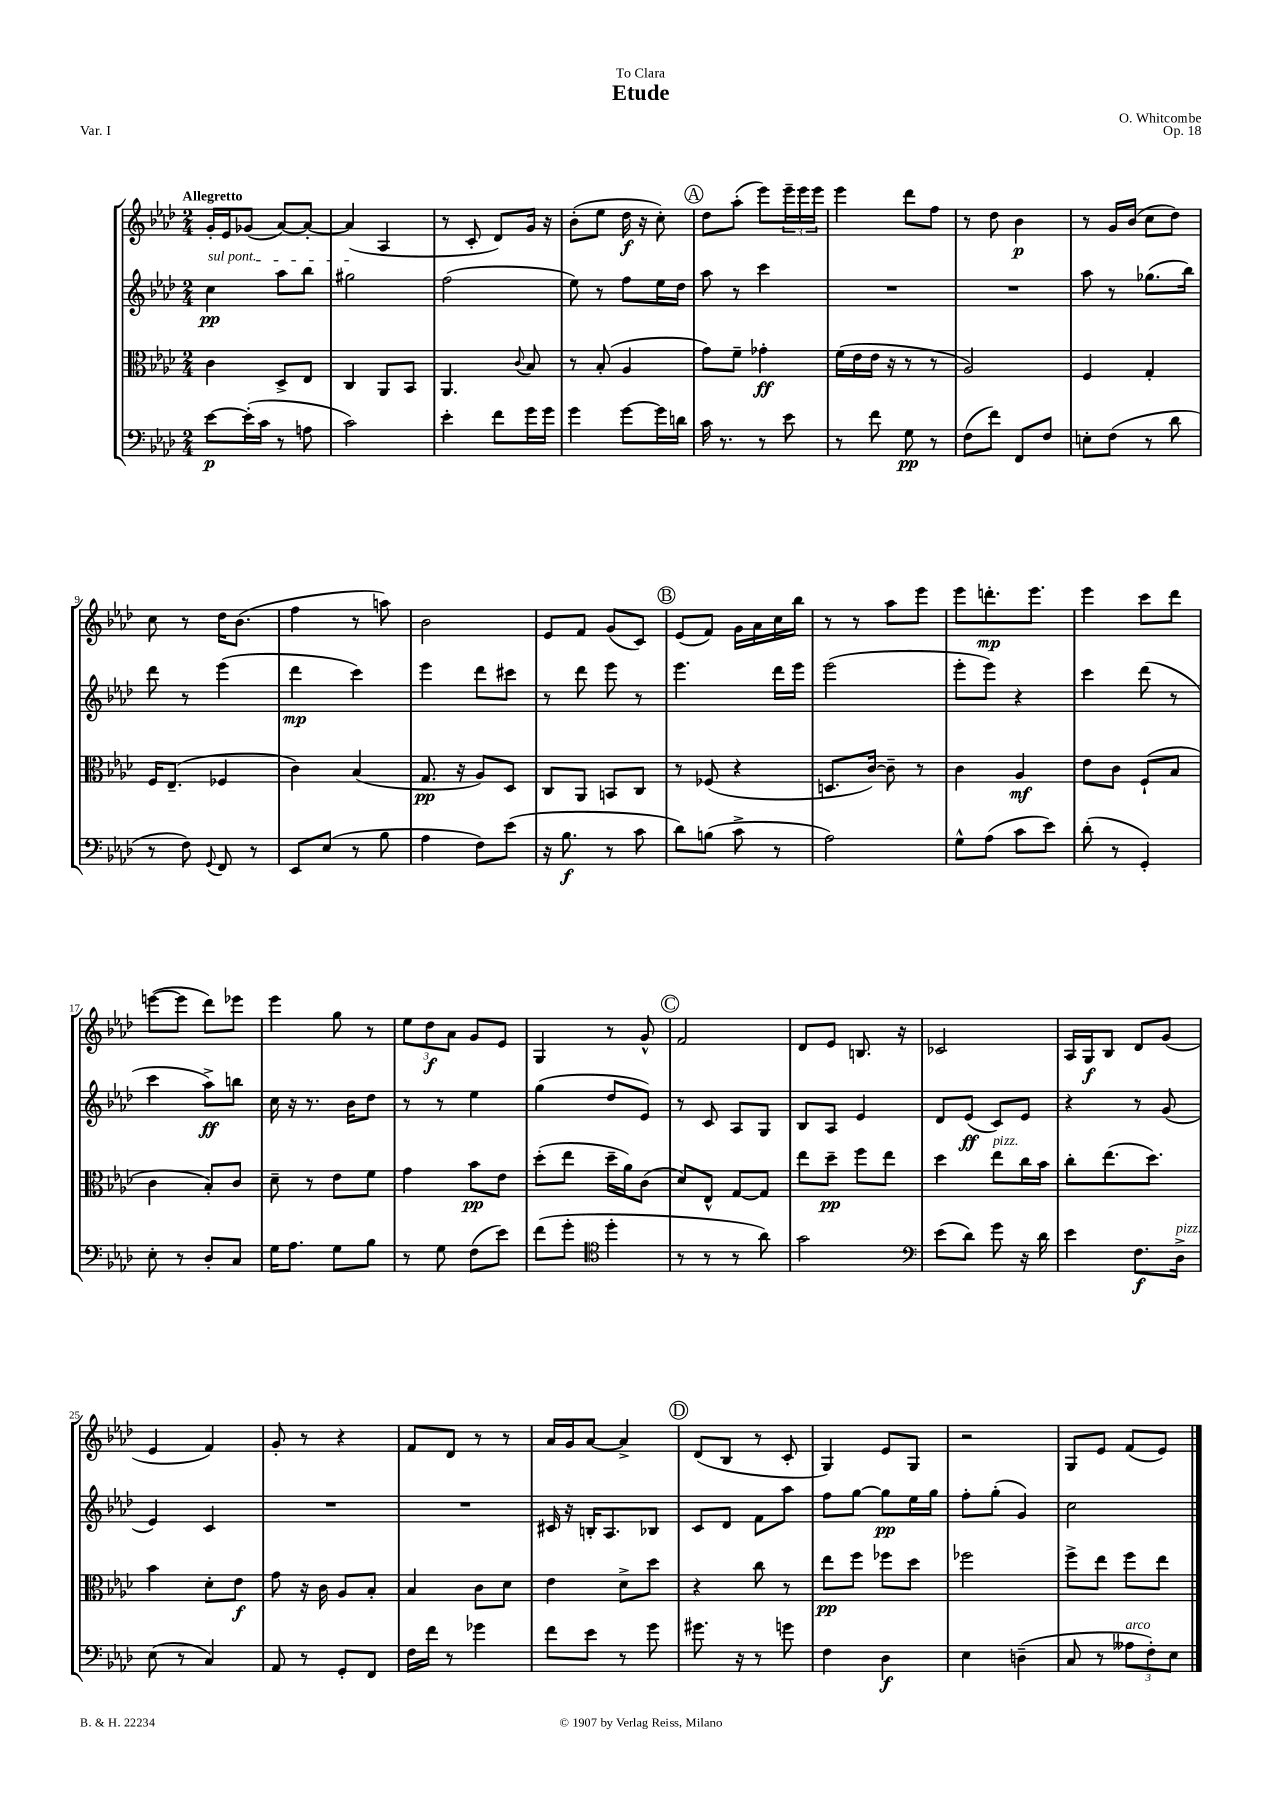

**kern	**kern	**kern	**kern
*staff4	*staff3	*staff2	*staff1
*clefF4	*clefC3	*clefG2	*clefG2
*k[b-e-a-d-]	*k[b-e-a-d-]	*k[b-e-a-d-]	*k[b-e-a-d-]
*M2/4	*M2/4	*M2/4	*M2/4
[8e-	4c	4cc	16g'
.	.	.	16e-
(16e-']	.	.	(8g-
16c	.	.	.
8r	8D-^	8aa-	[8a-)
8A	8E-	8bb-	8a-'_
=	=	=	=
2c)	4C	2gg#	(4a-]
.	8AA-	.	4A-
.	8BB-	.	.
=	=	=	=
4e-'	4.AA-	(2ff	8r
.	.	.	8c'
8f	.	.	8d-)
.	8qqc	.	.
16g	8B-	.	16g
16g	.	.	16r
=	=	=	=
4g	8r	8ee-)	(8b-'
.	(8B-'	8r	8ee-
[8g	4A-	8ff	16dd-
.	.	.	16r
16g]	.	16ee-	8cc')
16d	.	16dd-	.
=	=	=	=
16c	8g)	8aa-	8dd-
8.r	.	.	.
.	8f~	8r	(8aa-'
8r	4g-'	4ccc	8eee-)
8e-	.	.	24eee-~
.	.	.	24eee-
.	.	.	24eee-
=	=	=	=
8r	(16f	2r	4eee-
.	16e-	.	.
8f	16e-	.	.
.	16r	.	.
8G	8r	.	8ddd-
8r	8r	.	8ff
=	=	=	=
(8F	2A-)	2r	8r
8f)	.	.	8dd-
8FF	.	.	4b-
8F	.	.	.
=	=	=	=
8E'	4F	8aa-	8r
(8F	.	8r	16g
.	.	.	(16b-
8r	4G'	(8.gg-	8cc
8d-	.	.	8dd-)
.	.	16bb-)	.
=	=	=	=
8r	16F	8ddd-	8cc
.	(8.E-~	.	.
8F)	.	8r	8r
8qqGG	.	.	.
8FF	4F-	(4eee-	16dd-
.	.	.	(8.b-
8r	.	.	.
=	=	=	=
8EE-	4c)	4ddd-	4ff
(8E-	.	.	.
8r	(4B-	4ccc)	8r
8B-	.	.	8aa)
=	=	=	=
4A-	8.G	4eee-	2b-
.	16r	.	.
8F)	8A-)	8ddd-	.
(8e-	8D-	8ccc#	.
=	=	=	=
16r	8C	8r	8e-
8.B-	.	.	.
.	8AA-	8ddd-	8f
8r	8BB	8eee-	(8g
8c	8C	8r	8c)
=	=	=	=
8d-)	8r	4.eee-	(8e-
(8B	(8F-	.	8f)
8c^	4r	.	16g
.	.	.	16a-
8r	.	16ddd-	16cc
.	.	16eee-	16bb-
=	=	=	=
2A-)	8.D	(2eee-	8r
.	.	.	8r
.	[16c)	.	.
.	8c~]	.	8aa-
.	8r	.	8eee-
=	=	=	=
8G^^	4c	8eee-'	8eee-
(8A-	.	8eee-)	8.ddd'
8c	4A-	4r	.
.	.	.	8.eee-
8e-)	.	.	.
=	=	=	=
(8d-'	8e-	4ccc	4eee-
8r	8c	.	.
4GG')	(8F`	(8ddd-	8ccc
.	8B-	8r	8ddd-
=	=	=	=
8E-'	4c	4ccc	([8eee
8r	.	.	8eee]
8D-'	8B-')	8aa-^)	8ddd-)
8C	8c	8bb	8eee-
=	=	=	=
16G	8d-~	16cc	4eee-
8.A-	.	16r	.
.	8r	8.r	.
8G	8e-	.	8gg
.	.	16b-	.
8B-	8f	8dd-	8r
=	=	=	=
8r	4g	8r	12ee-
.	.	.	12dd-
8G	.	8r	.
.	.	.	12a-
(8F	8b-	4ee-	8g
8e-)	8e-	.	8e-
=	=	=	=
(8f	(8dd-'	(4gg	4G
8g'	8ee-	.	.
*clefC4	*	*	*
4dd-'	16dd-~	8dd-	8r
.	16a-)	.	.
.	(8c	8e-)	8g^^
=	=	=	=
8r	8d-)	8r	2f
8r	8E-^^	8c	.
8r	[8G	8A-	.
8a-)	8G]	8G	.
=	=	=	=
2g	8ee-	8B-	8d-
.	8dd-~	8A-	8e-
.	8ff	4e-	8.B
.	8ee-	.	.
.	.	.	16r
=	=	=	=
*clefF4	*	*	*
(8e-	4dd-	8d-	2c-
8d-)	.	(8e-	.
8g	8ee-	8c)	.
16r	16cc	8e-	.
16d-	16b-	.	.
=	=	=	=
4e-	8cc'	4r	16A-
.	.	.	16G
.	(8.ee-	.	8B-
8.F	.	8r	8d-
.	8.dd-)	.	.
.	.	(8g	(8g
16D-^	.	.	.
=	=	=	=
(8E-	4b-	4e-)	4e-
8r	.	.	.
4C)	8d-'	4c	4f)
.	8e-	.	.
=	=	=	=
8AA-	8g	2r	8g'
8r	16r	.	8r
.	16c	.	.
8GG'	8A-	.	4r
8FF	8B-'	.	.
=	=	=	=
16F	4B-	2r	8f
16f	.	.	.
8r	.	.	8d-
4g-	8c	.	8r
.	8d-	.	8r
=	=	=	=
8f	4e-	16c#	16a-
.	.	16r	16g
8e-	.	16B'	[8a-
.	.	8.A-	.
8r	8d-^	.	4a-^]
8g	8dd-	8B-	.
=	=	=	=
8.g#	4r	8c	(8d-
.	.	8d-	8B-
16r	.	.	.
8r	8cc	8f	8r
8g	8r	8aa-	8c'
=	=	=	=
4F	8ee-	8ff	4G)
.	8ff	[8gg	.
4D-	8ff-	8gg]	8e-
.	8dd-	16ee-	8G
.	.	16gg	.
=	=	=	=
4E-	2ff-	8ff'	2r
.	.	(8gg'	.
(4D~	.	4g)	.
=	=	=	=
8C	8ff^	2cc	8G
8r	8ee-	.	8e-
12A--	8ff	.	(8f
12F')	.	.	.
.	8ee-	.	8e-)
12E-	.	.	.
==	==	==	==
*-	*-	*-	*-
